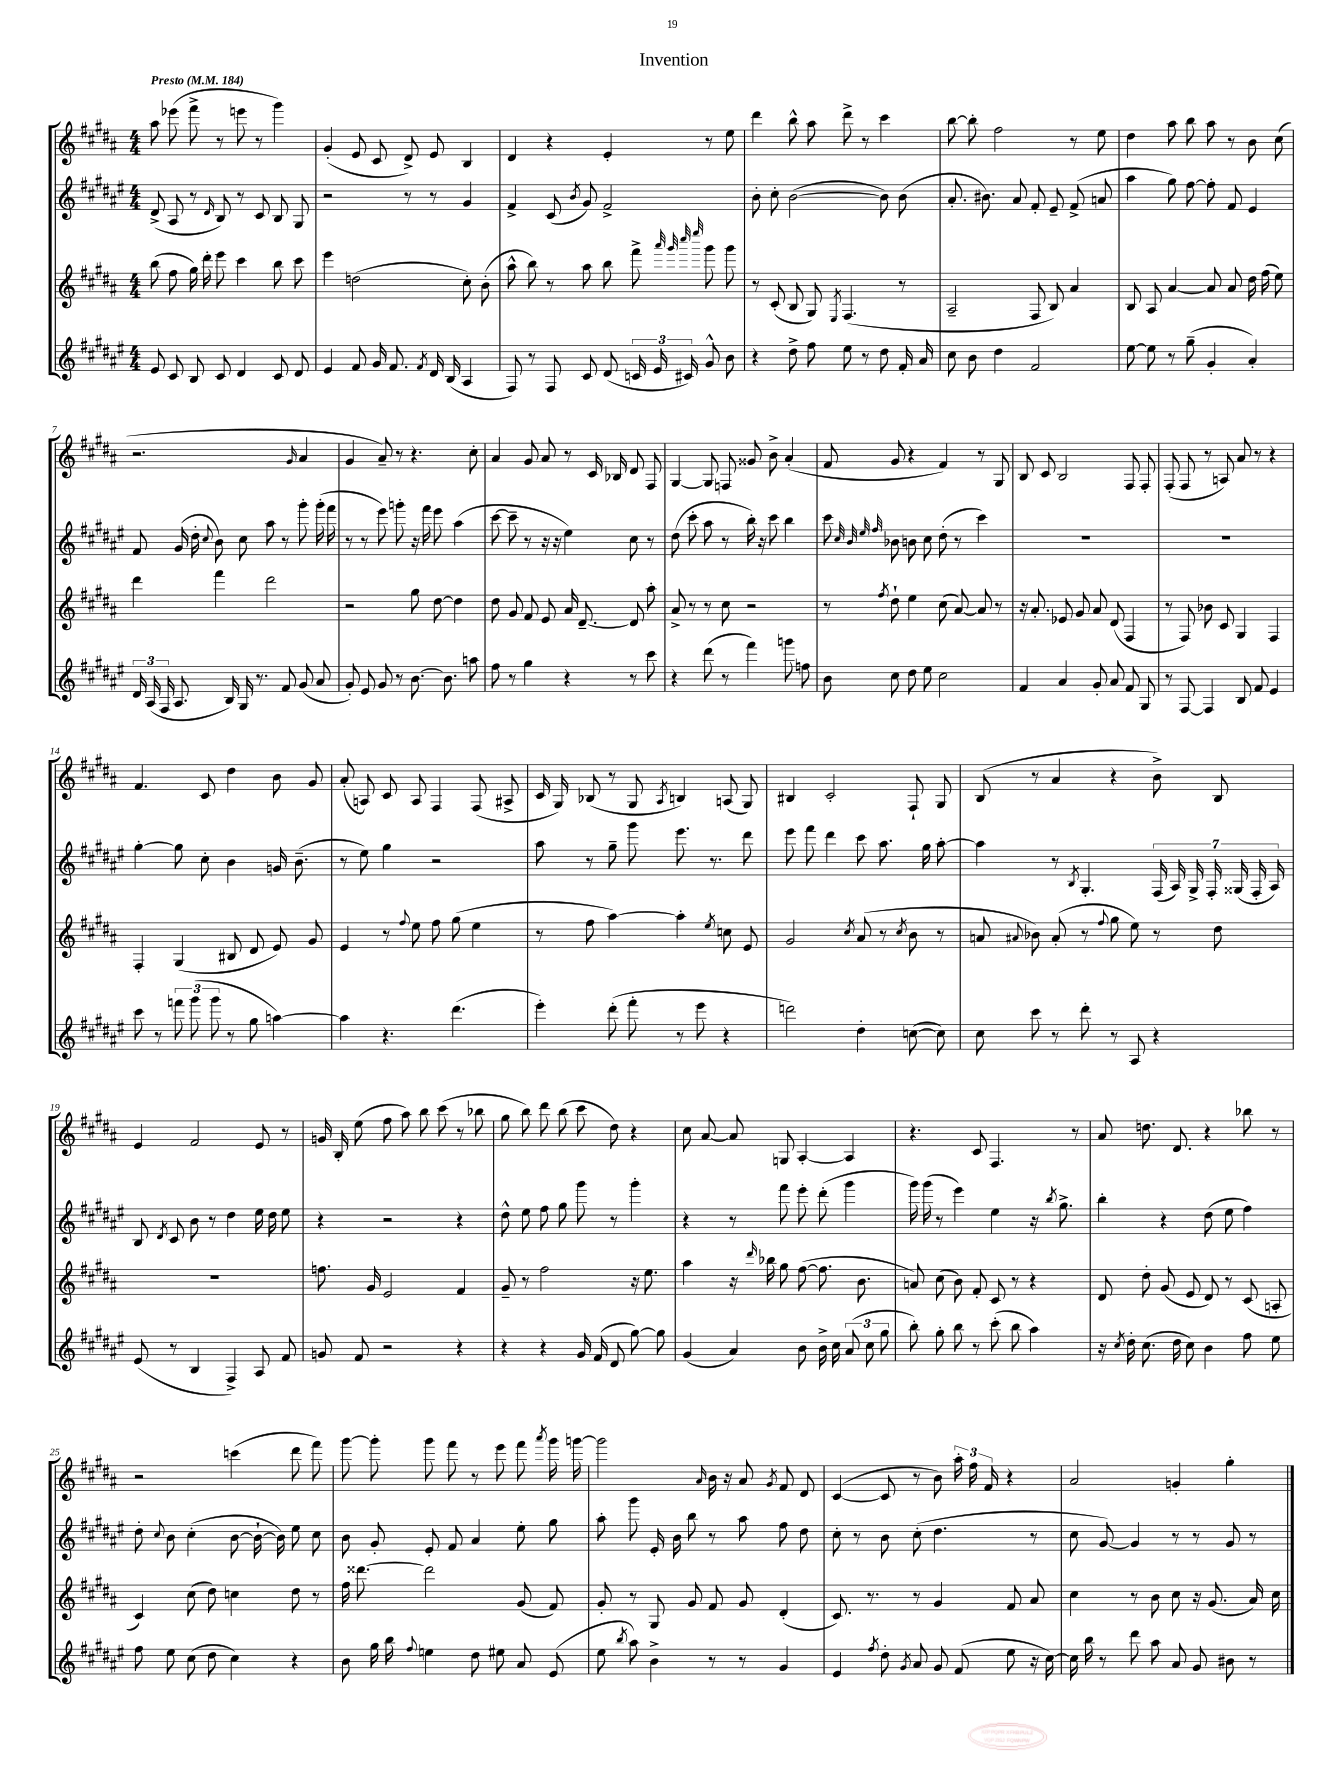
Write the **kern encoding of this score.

**kern	**kern	**kern	**kern
*staff4	*staff3	*staff2	*staff1
*clefG2	*clefG2	*clefG2	*clefG2
*k[f#c#g#d#a#e#]	*k[f#c#g#d#a#]	*k[f#c#g#d#a#e#]	*k[f#c#g#d#a#]
*M4/4	*M4/4	*M4/4	*M4/4
*MM184	*MM184	*MM184	*MM184
8e#/	(8bb\	(8d#^/	8aa#\
8c#/	8ff#\	8A#/	(8eee-\
8B/	16gg#\)	8r	8fff#^\
.	16ddd#'\	.	.
.	.	16qqd#/	.
8c#/	8eee\	8B/)	8r
4d#/	4ccc#\	8r	8eee\
.	.	8c#/	8r
8c#/	8bb\	8B/	4ggg#\)
8d#/	8ccc#\	8G#/	.
=	=	=	=
4e#/	4eee\	2r	(4g#'/
8f#/	(2dd\	.	8e/
16g#/	.	.	8c#/
8.f#/	.	.	.
.	.	8r	8d#^/)
8qf#/	.	.	.
16d#/	.	8r	8e/
(16B/	.	.	.
4A#/	8cc#'\)	4g#/	4B/
.	(8b'\	.	.
=	=	=	=
8F#/)	8aa#^^\	4f#^/	4d#/
8r	8bb\)	.	.
8F#/	8r	(8c#/	4r
.	.	8qb/	.
8c#/	8aa#\	8g#/)	.
(8d#/	8bb\	2f#^/	4e'/
24c/	8fff#^\	.	.
24e#/	.	.	.
24c#/)	.	.	.
.	32qqaaa#/	.	.
.	32qqggg#/	.	.
.	32qqcccc#/	.	.
.	32qqeeee/	.	.
8g#^^/	8ggg#\	.	8r
8b\	8ggg#\	.	8ee\
=	=	=	=
4r	8r	8b'\	4ddd#\
.	(8c#'/	8cc#'\	.
8dd#^\	8B/	([2b\	8bb^^\
8ff#\	8G#/)	.	8aa#\
.	8qE/	.	.
8ee#\	(4.F#/	.	8ddd#^\
8r	.	.	8r
8dd#\	.	8b\])	4ccc#\
16f#'/	8r	(8b\	.
16a#/	.	.	.
=	=	=	=
8cc#\	2A#~/	8.a#'/	[8bb\
8b\	.	.	8bb'\]
.	.	8.b#\)	.
4dd#\	.	.	2ff#\
.	.	8a#/	.
2f#/	8F#/	8f#'/	.
.	8B/)	8e#~/	.
.	4a#/	(8f#^/	8r
.	.	8a/	8ee\
=	=	=	=
[8ee#\	8B/	4aa#\	4dd#\
8ee#\]	8A#/	.	.
8r	[4a#/	8gg#\)	8aa#\
(8gg#~\	.	[8ff#\	8bb\
4g#'/	8a#/]	8ff#'\]	8aa#\
.	8a#/	8f#/	8r
4a#'/)	16dd#\	4e#/	8b\
.	(16ff#\	.	.
.	8ee\)	.	(8cc#\
=	=	=	=
24d#/	4ddd#\	8f#/	2.r
(24A#/	.	.	.
24F#/	.	.	.
8.A#/	.	(16g#/	.
.	.	16dd#'\	.
.	.	8qqcc#/	.
.	4fff#\	8b\)	.
16B/)	.	.	.
16G#/	.	8cc#\	.
8.r	.	.	.
.	2ddd#\	8aa#\	.
8f#/	.	8r	.
.	.	.	16qqg#/
(8g#/	.	8ggg#'\	4a#/
8a#/	.	(16ggg#'\	.
.	.	16fff#\	.
=	=	=	=
8g#'/)	2r	8r	4g#/
8e#/	.	8r	.
8g#/	.	8eee#\)	8a#~/)
8r	.	8ggg'\	8r
[8.b\	8gg#\	16r	4.r
.	.	16fff#\	.
.	[8dd#\	8eee#\	.
8.b\]	.	.	.
.	4dd#\]	(4aa#\	.
8aa\	.	.	8cc#'\
=	=	=	=
8ff#\	8dd#\	[8ccc#\	4a#/
8r	8g#/	8ccc#~\]	.
4gg#\	8f#/	8r	8g#/
.	8e/	16r	8a#/
.	.	16r	.
4r	16a#/	4ee#\)	8r
.	[8.d#~/	.	.
.	.	.	16c#/
.	.	.	16B-/
8r	8d#/]	8cc#\	8d#/
8ccc#\	8aa#'\	8r	8F#/
=	=	=	=
4r	8a#^/	(8dd#\	[4G#/
.	8r	8ccc#'\	.
(8ddd#\	8r	8aa#\	8G#/]
8r	8cc#\	8r	8F/
4fff#\)	2r	16bb'\)	8g##/
.	.	16r	.
.	.	8ccc#\	8b^\
8ggg\	.	4bb\	(4a#'/
8ff\	.	.	.
=	=	=	=
8b\	8r	8ccc#\	8f#/
.	.	32qqcc#/	.
.	.	32qqb/	.
.	.	32qqee#/	.
.	8qff#/	32qqff#/	.
8cc#\	8dd#`\	8b-\	8g#/
8dd#\	4ee\	8b\	4r
8ee#\	.	8cc#\	.
2cc#\	(8cc#\	(8dd#'\	4f#/)
.	[8a#/)	8r	.
.	8a#/]	4ccc#\)	8r
.	8r	.	8G#/
=	=	=	=
4f#/	16r	1r	8B/
.	8.a#'/	.	.
.	.	.	8c#/
4a#/	8e-/	.	2B/
.	8g#/	.	.
8g#'/	8a#/	.	.
8a#/	(8d#/	.	.
8f#/	4F#/	.	8F#/
8G#/	.	.	8F#'/
=	=	=	=
8r	8r	1r	(8F#'/
[8F#/	8F#/)	.	8F#/
4F#/]	8b-\	.	8r
.	8c#/	.	8A/)
8B/	4G#/	.	8a#/
8f#/	.	.	8r
4e#/	4F#/	.	4r
=	=	=	=
8ccc#\	4F#'/	[4gg#'\	4.f#/
8r	.	.	.
12fff\	(4G#/	8gg#\]	.
(12ggg#\	.	.	.
.	.	8cc#'\	8c#/
12ggg#\	.	.	.
8r	8B#/	4b\	4dd#\
8gg#\	8d#/	.	.
[4aa\)	8e/)	16g/	8b\
.	.	(8.b~\	.
.	8g#/	.	8g#/
=	=	=	=
4aa\]	4e/	8r	(8a#'/
.	.	8ee#\)	8A/)
4.r	8r	4gg#\	8c#/
.	8qqff#/	.	.
.	8ee\	.	8A/
.	8ff#\	2r	4F#/
(4.ddd#\	(8gg#\	.	.
.	4ee\	.	(8F#/
.	.	.	8A#^/
=	=	=	=
4eee#'\)	8r	8aa#\	16c#/
.	.	.	16G#/)
.	8ff#\	8r	(8B-/
(8ddd#'\	[4aa#\)	8gg#~\	8r
8fff#'\	.	8ggg#\	8G#/
.	.	.	8qA#/
8r	4aa#'\]	8.eee#\	4B/)
8eee#\	.	.	.
.	.	8.r	.
.	8qee/	.	.
4r	8cc\	.	(8A/
.	8e/	8ddd#\	8G#/)
=	=	=	=
2ddd\)	2g#/	8eee#\	4B#/
.	.	8fff#\	.
.	.	4ddd#\	2c#'/
.	8qcc#/	.	.
4dd#'\	(8a#/	8ccc#\	.
.	8r	8.aa#\	.
.	8qcc#/	.	.
([8cc\	8b\	.	8F#`/
.	.	16gg#\	.
8cc\])	8r	[8aa#'\	8G#/
=	=	=	=
8cc#\	8a/	4aa#\]	(8B/
.	8qqa#/	.	.
8ccc#\	8b-\)	.	8r
8r	(8a#'/	8r	4a#/
.	.	8qB/	.
8ddd#'\	8r	4.G#'/	.
.	8qqff#/	.	.
8r	8gg#\	.	4r
8A#/	8ee\)	.	.
4r	8r	(28F#/	8b^\)
.	.	28A#/)	.
.	.	28G#^/	.
.	.	28F#'/	.
.	8dd#\	.	8B/
.	.	(28G##/	.
.	.	28F#'/	.
.	.	28A#/)	.
=	=	=	=
(8e#/	1r	8B/	4e/
.	.	8qd#/	.
8r	.	8c#/	.
4B/	.	8b\	2f#/
.	.	8r	.
4F#^/)	.	4dd#\	.
8A#/	.	16ee#\	8e/
.	.	16dd#\	.
8f#/	.	8ee#\	8r
=	=	=	=
8g/	8.ff\	4r	16g/
.	.	.	16B'/
8f#/	.	.	(8ee\
.	16g#/	.	.
2r	2e/	2r	8ff#\
.	.	.	8aa#\)
.	.	.	8bb\
.	.	.	(8ccc#\
4r	4f#/	4r	8r
.	.	.	8bb-\
=	=	=	=
4r	8g#~/	8dd#^^\	8gg#\
.	8r	8ee#\	8bb\)
4r	2ff#\	8ff#\	8ddd#\
.	.	8gg#\	(8bb\
16g#/	.	8ggg#\	8ccc#\
(16f#/	.	.	.
8d#/	.	8r	8dd#\)
[8gg#\)	16r	4ggg#'\	4r
.	8.ee\	.	.
8gg#\]	.	.	.
=	=	=	=
(4g#/	4aa#\	4r	8cc#\
.	.	.	[8a#/
4a#/)	16r	8r	8a#/]
.	16qqddd#/	.	.
.	16bb-\	.	.
.	8gg#\	8fff#\	8G/
8b\	([8ff#\	8eee#'\	[4A#'/
16b^\	8.ff#\]	(8ddd#'\	.
16cc#\	.	.	.
(12a#/	.	4ggg#\	4A#/]
.	8.b\	.	.
12cc#\	.	.	.
12gg#\	.	.	.
=	=	=	=
8bb'\)	8a/)	16ggg#\)	4.r
.	.	(16ggg#\	.
8gg#'\	(8cc#\	8r	.
8bb\	8b\)	4eee#\)	.
8r	8f#'/	.	8c#/
(8ccc#'\	8c#/	4ee#\	4.F#/
8bb\	8r	.	.
4aa#\)	4r	16r	.
.	.	8qbb/	.
.	.	8.gg#^\	.
.	.	.	8r
=	=	=	=
16r	8d#/	4bb'\	8a#/
8qcc#/	.	.	.
16dd#'\	.	.	.
(8.cc#\	8dd#'\	.	8.dd\
.	(8g#/	4r	.
16dd#\	.	.	8.d#/
8cc#\)	8e/	.	.
4b\	8d#/)	(8dd#\	4r
.	8r	8ee#\	.
8ff#\	(8c#/	4ff#\)	8bb-\
8ee#\	8A'/	.	8r
=	=	=	=
8ff#\	4c#/)	8dd#'\	2r
.	.	8qqcc#/	.
8ee#\	.	8b\	.
(8cc#\	(8cc#\	(4cc#'\	.
8dd#\	8dd#\)	.	.
4cc#\)	4cc\	[8b\	(4ccc\
.	.	16b`\_	.
.	.	16b\])	.
4r	8dd#\	8ee#\	8ddd#\
.	8r	8cc#\	8fff#\)
=	=	=	=
8b\	16ff#\	8b\	[8ggg#\
.	[8.ddd##\	.	.
16gg#\	.	8g#'/	8ggg#'\]
16bb\	.	.	.
8qqff#/	.	.	.
4ee\	2ddd##\]	8e#'/	8ggg#\
.	.	8f#/	8fff#\
8dd#\	.	4a#/	8r
8ee#\	.	.	8eee\
8a#/	(8g#/	8ee#'\	8fff#\
.	.	.	8qaaa#/
(8e#/	8f#/)	8gg#\	16ggg#\
.	.	.	[16ggg\
=	=	=	=
8ee#\	8g#'/	8aa#'\	2ggg\]
8qbb/	.	.	.
8aa#\)	8r	8ggg#\	.
4b^\	8G#/	16e#'/	.
.	.	16b\	.
.	8g#/	8bb\	.
.	.	.	16qqa#/
8r	8f#/	8r	16b\
.	.	.	16r
8r	8g#/	8aa#\	8a#/
.	.	.	8qg#/
4g#/	(4d#'/	8ff#\	8f#/
.	.	8dd#\	8d#/
=	=	=	=
4e#/	8.c#/)	8cc#'\	([4c#/
.	.	8r	.
.	8.r	.	.
8qff#/	.	.	.
8dd#'\	.	8b\	8c#/]
8qg#/	.	.	.
8a#/	8r	(8cc#'\	8r
8g#/	4g#/	4.dd#\	8b\)
(8f#/	.	.	24aa#'\
.	.	.	24ff#\
.	.	.	24f#/
8ee#\	8f#/	.	4r
16r	8a#/	8r	.
[16cc#\)	.	.	.
=	=	=	=
16cc#\]	4cc#\	8cc#\	2a#/
16bb\	.	.	.
8r	.	[8g#/)	.
8ddd#\	8r	4g#/]	.
8aa#\	8b\	.	.
8a#/	8cc#\	8r	4g'/
8g#/	16r	8r	.
.	(8.g#/	.	.
8b#\	.	8g#/	4gg#'\
8r	16a#/)	8r	.
.	16cc#\	.	.
==	==	==	==
*-	*-	*-	*-
